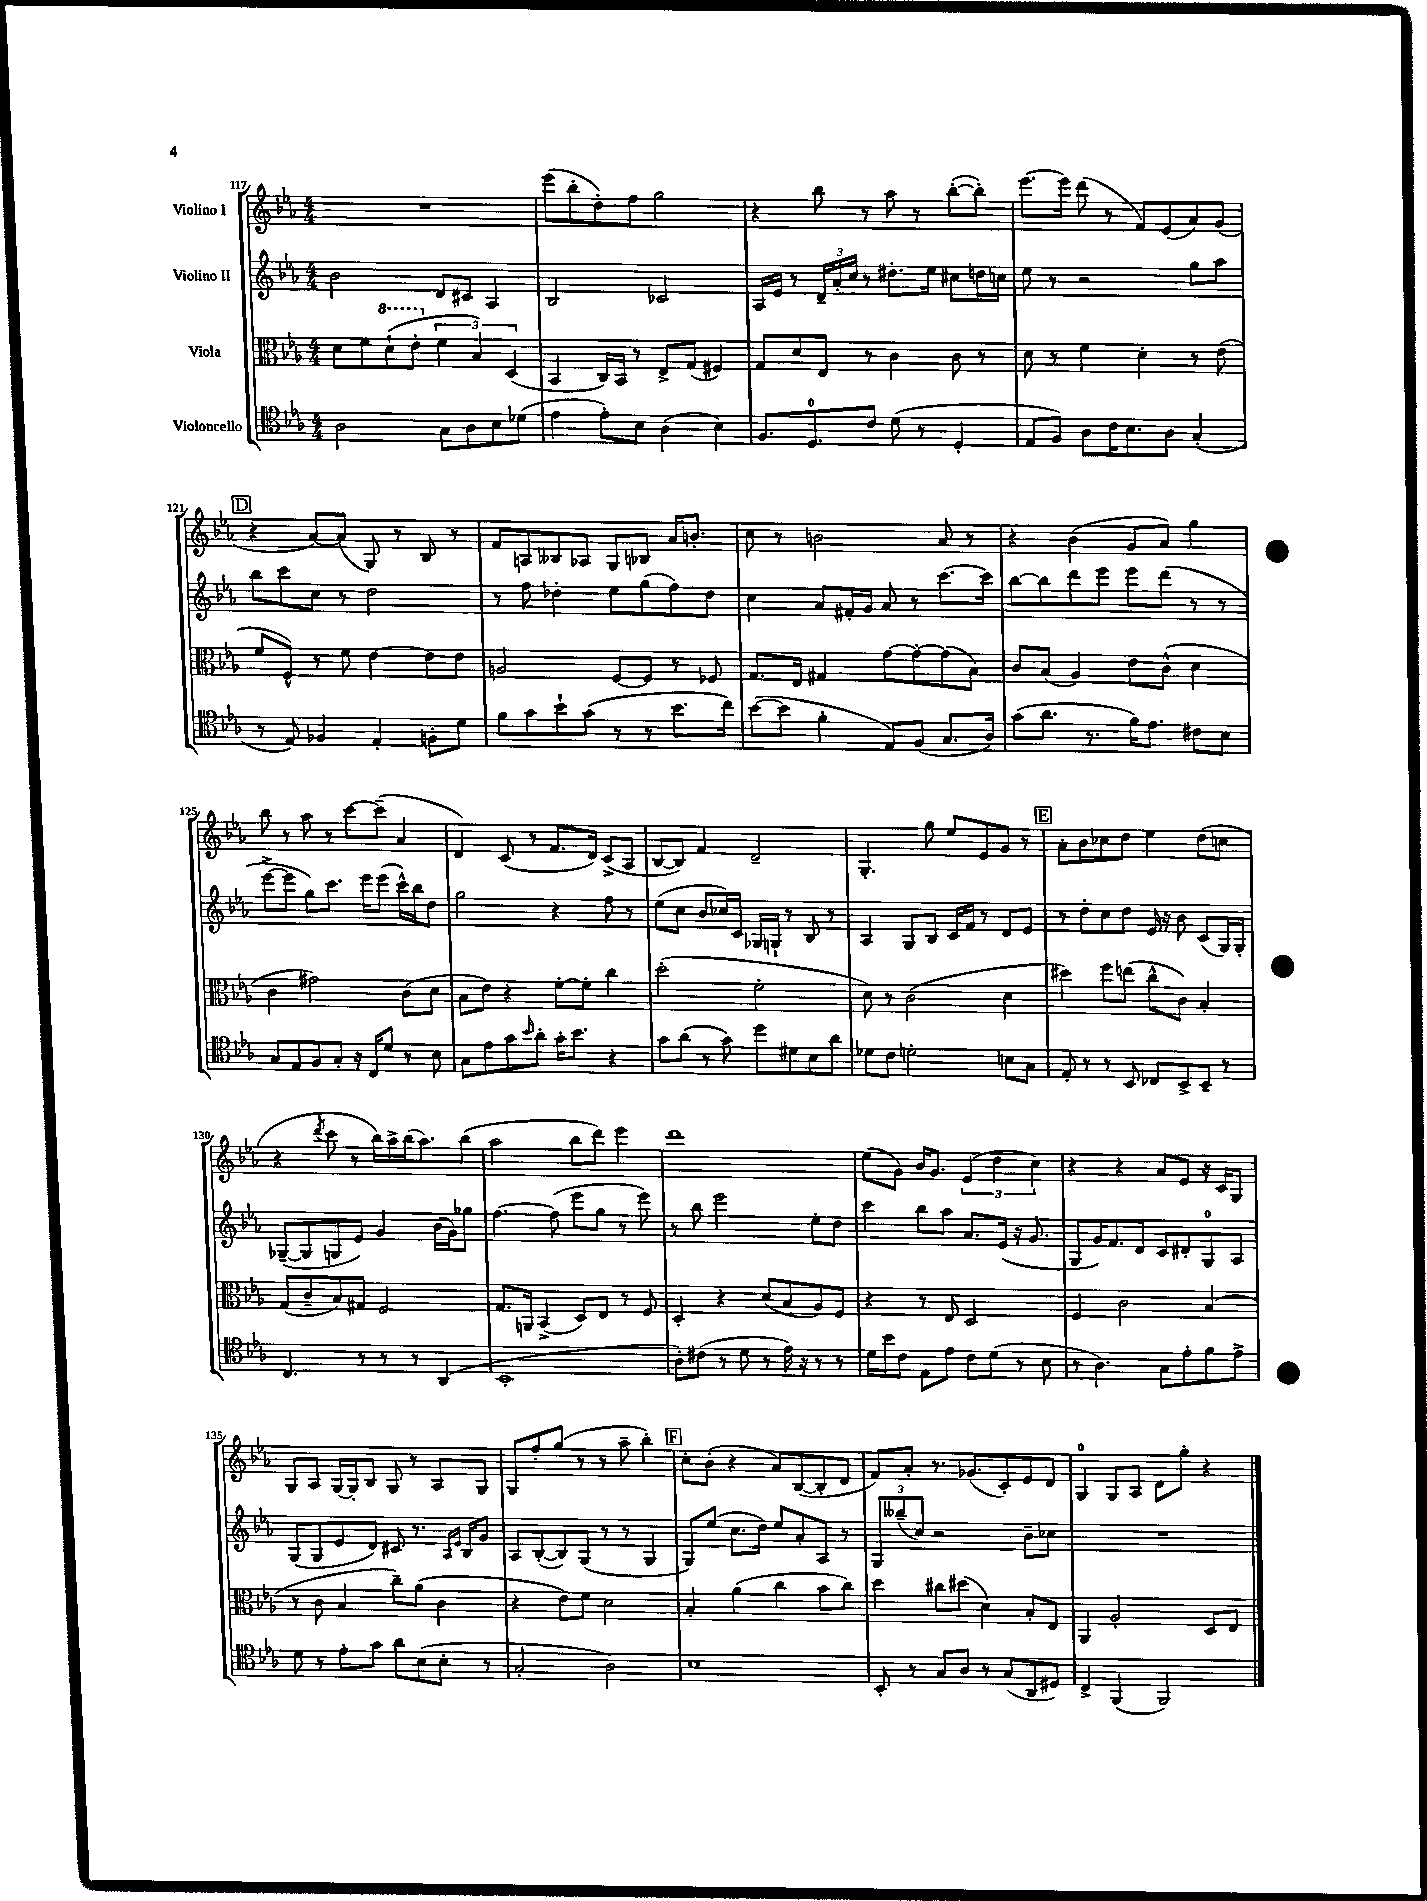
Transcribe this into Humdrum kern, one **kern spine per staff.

**kern	**kern	**kern	**kern
*staff4	*staff3	*staff2	*staff1
*clefC4	*clefC3	*clefG2	*clefG2
*k[b-e-a-]	*k[b-e-a-]	*k[b-e-a-]	*k[b-e-a-]
*M4/4	*M4/4	*M4/4	*M4/4
2A-	8d	2b-	1r
.	8f	.	.
.	(8dd`	.	.
.	8ee-'	.	.
8G	6f	8d	.
8A-	.	8c#	.
.	6B-)	.	.
8B-	.	4A-	.
.	(6D	.	.
(8d-	.	.	.
=	=	=	=
4e-	4BB-	2B-	(8eee-
.	.	.	8bb-'
8e-')	16C)	.	8dd')
.	16BB-	.	.
8B-	8r	.	8ff
(4A-	8E-^	2c-	2gg
.	(8G	.	.
4B-)	4F#)	.	.
=	=	=	=
8.F	8G	16A-	4r
.	.	16e-	.
.	8d	8r	.
8.D	.	.	.
.	8E-	24d~	8bb-
.	.	24a-'	.
.	.	24cc	.
8c	8r	8r	8r
(8d	4c	8.dd#'	8aa-
8r	.	.	8r
.	.	16ee-	.
4D'	8c	8cc#	([8bb-'
.	8r	16dd	8bb-'])
.	.	16cc	.
=	=	=	=
8E-	8d	8ee-	[8.eee-
8F)	8r	8r	.
.	.	.	16eee-]
8A-	4f	2r	(8ddd
16c	.	.	8r
8.B-	.	.	.
.	4d'	.	8f)
8A-	.	.	(8e-
(4G'	8r	8gg	8a-)
.	(8e-	8aa-	(8g
=	=	=	=
8r	8f	8bb-	4r
8E-)	8F^^)	8ccc	.
4F-	8r	8cc	[8a-)
.	8f	8r	(8a-]
4E-'	[4e-	2dd	8G)
.	.	.	8r
8F'	8e-]	.	8B-
8d	8e-	.	8r
=	=	=	=
8f	2A	8r	8f
8g	.	8ff	8A
8b-`	.	4dd-'	8B--
(8g	.	.	8A-
8r	[8F	8ee-	8G
8r	8F]	(8gg	8B-
8.b-	8r	8ff)	16a-
.	.	.	8.b'
.	8F-	8dd-	.
16cc)	.	.	.
=	=	=	=
([8b-	8.G	4cc	8cc
8b-]	.	.	8r
.	16E-	.	.
4f'	4G#	8a-	2b
.	.	16f#'	.
.	.	16g	.
8E-)	[8g	8a-	.
(8F	8g'_	8r	.
8.G	(8g]	[8.ccc	8a-
.	8B-)	.	8r
16A-)	.	16ccc]	.
=	=	=	=
(8g	8c	[8bb-	4r
8.a-	(8B-	8bb-]	.
.	4A-)	8ddd	(4b-
8.r	.	.	.
.	.	8eee-	.
16f)	8e-	8eee-	8g
8.e-	.	.	.
.	(8c^^	(8ddd	8a-)
8c#	4d	8r	4gg
8B-	.	8r	.
=	=	=	=
8G	4c	[8eee-^	8bb-
8E-	.	8eee-]	8r
8F	2g#)	8gg)	8aa-
8G'	.	8.ccc	8r
16r	.	.	[8ccc
16C	.	16eee-	.
8d	.	(8eee-	(8ccc~]
8r	(8c	16ccc^^)	4a-
.	.	16bb-	.
8B-	8d	8dd	.
=	=	=	=
8G	8B-	2gg	4d)
8e-	8e-)	.	.
8g	4r	.	(8c
16qqb-	.	.	.
8a-'	.	.	8r
16g'	[8f'	4r	8.f
8.b-	.	.	.
.	8f']	.	.
.	.	.	16d)
4r	4cc	8ff	(8c^
.	.	8r	8A-
=	=	=	=
8g	(2dd'	(8ee-	[8B-
(8a-	.	8cc	8B-])
8r	.	8b-	4f
8g)	.	16cc-)	.
.	.	16c	.
8dd	2f'	16G-	2d~
.	.	16G`	.
8d#	.	8r	.
8B-	.	8B-	.
8a-	.	8r	.
=	=	=	=
8d-	8d)	4A-	4.G'
8c	8r	.	.
2d'	(2c	8G	.
.	.	8B-	8gg
.	.	16c	8ee-
.	.	16f	.
.	.	8r	8e-
8B	4d	8d	8g
8G	.	8e-	8r
=	=	=	=
8E-'	4dd#)	8r	8a-'
8r	.	8dd'	8b-
8r	8ff	8cc	8cc-
8BB-	(8ee	8dd	8dd
8C-	8cc^^	16e-	4ee-
.	.	16r	.
8BB-^	8c)	8b-	.
8BB-~	4B-'	(8c	(8dd
8r	.	16G)	8cc
.	.	16G'	.
=	=	=	=
4.C	(8G	([8G-~	4r
.	8c~	8G-]	.
.	.	.	8qddd
.	8B-)	8G	8ccc
8r	8G#	8e-)	8r
8r	2F	4g	16bb-)
.	.	.	16aa-^
8r	.	.	(16bb-
.	.	.	8.aa-)
(4AA-	.	(16b-	.
.	.	16g)	.
.	.	8gg-	(8bb-
=	=	=	=
1BB-'	8.G	[4.ff	2aa-
.	16AA	.	.
.	(4BB-^	.	.
.	.	(8ff]	.
.	8D)	8eee-	8bb-
.	8E-	8gg	8ddd)
.	8r	8r	4eee-
.	8F	8eee-)	.
=	=	=	=
8A-')	4D'	8r	1ddd
(8c#	.	8bb-	.
8r	4r	2eee-	.
8d	.	.	.
8r	(8d	.	.
16e-)	8B-	.	.
16r	.	.	.
8r	8A-)	8ee-'	.
8r	8F	8dd	.
=	=	=	=
16d	4r	4ccc	(8ee-
16b-	.	.	.
8c	.	.	8g)
8E-	8r	8bb-	16b-
.	.	.	8.g
8e-	8E-	8aa-	.
8c	2D	8.a-	(6e-
(8d	.	.	.
.	.	.	6dd
.	.	(16e-	.
8r	.	16r	.
.	.	8.g	.
.	.	.	6cc)
8B-	.	.	.
=	=	=	=
8r	4F	8G	4r
4.A-)	.	16g)	.
.	.	8.f	.
.	2c	.	4r
.	.	8d	.
8G	.	8c	8a-
8e-'	.	8d#'	8e-
8f	(4B-	8G	16r
.	.	.	16c
8e-^	.	8A-	8G
=	=	=	=
8d	8r	(8G	8G
8r	8c	8G	8A-
8e-'	4B-	8e-	[16G
.	.	.	16G']
8g	.	8d)	8B-
8a-	8cc~)	8c#	8G
(8B-	(8a-	8.r	8r
8B-'	4c	.	8A-
.	.	16qqA-	.
.	.	16qqe-	.
.	.	16B-	.
8r	.	8g	8G
=	=	=	=
2G'	4r	8A-	8G
.	.	([8B-'	8ff'
.	8e-)	8B-])	(8gg
.	8f	(8G	8r
2A-)	2d	8r	8r
.	.	8r	8aa-~
.	.	4G	4bb-')
=	=	=	=
1B-	4B-'	8G)	8cc'
.	.	(8ee-	(8b-'
.	(4a-	8.cc	4r
.	.	16dd)	.
.	4cc	8ee-	8a-)
.	.	8a-'	([8B-
.	8b-	8A-	8B-']
.	8cc)	8r	8d
=	=	=	=
8BB-'	4dd	12G	8f)
.	.	(12bb--~	.
8r	.	.	8a-'
.	.	12cc)	.
8G	8cc#	2r	8.r
8A-	(8dd#	.	.
.	.	.	(8.g-
8r	4d)	.	.
(8G	.	.	8c')
8AA-	8B-'	8b-~	8e-
8D#)	8E-	8cc-	8d
=	=	=	=
4C^	4AA-	1r	4G
(4FF	2A-'	.	8G
.	.	.	8A-
2FF)	.	.	8d
.	.	.	8gg'
.	8D	.	4r
.	8E-	.	.
==	==	==	==
*-	*-	*-	*-
